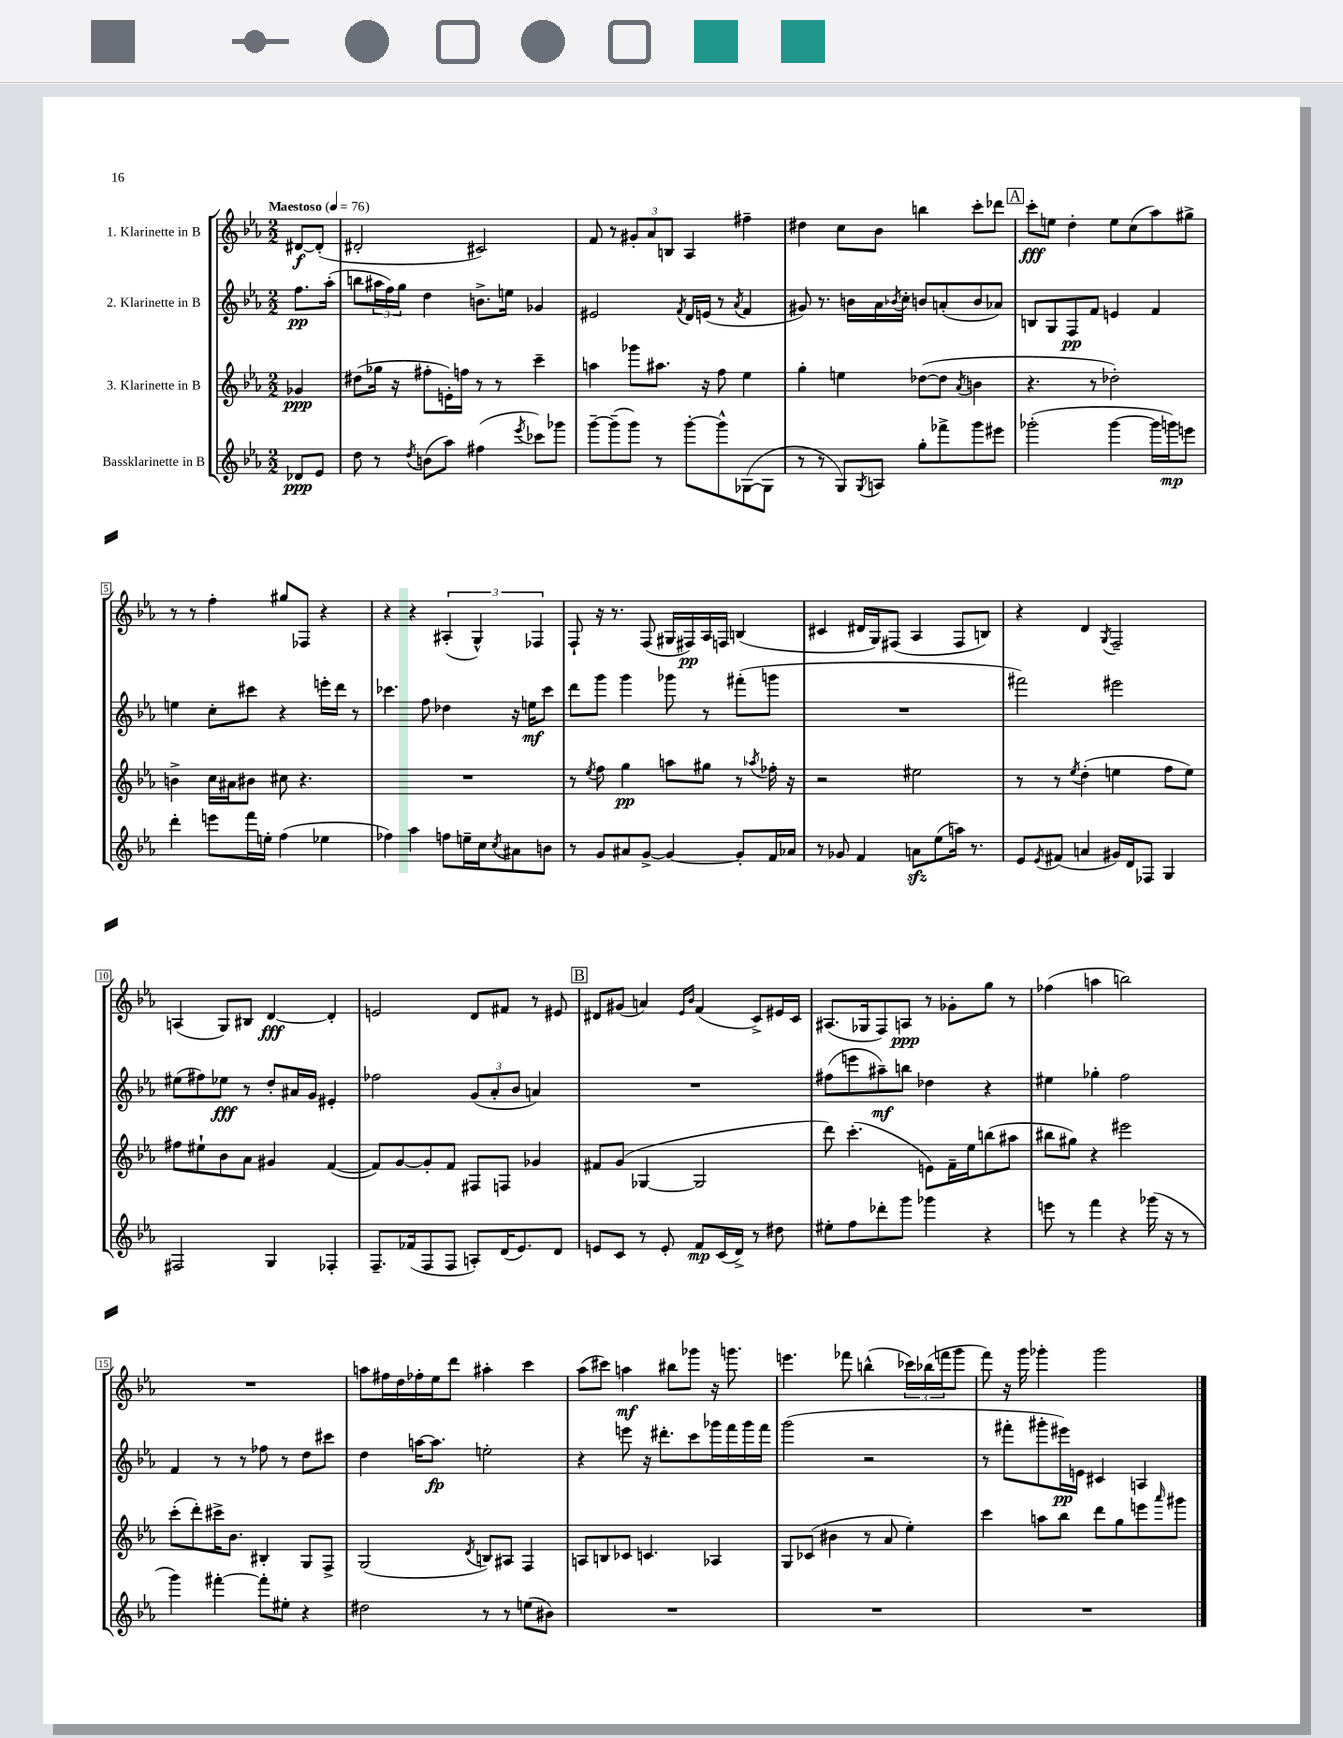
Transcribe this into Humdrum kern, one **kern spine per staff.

**kern	**dynam	**kern	**dynam	**kern	**dynam	**kern	**dynam
*part4	*part4	*part3	*part3	*part2	*part2	*part1	*part1
*staff4	*staff4	*staff3	*staff3	*staff2	*staff2	*staff1	*staff1
*I"Bassklarinette in B	*	*I"3. Klarinette in B	*	*I"2. Klarinette in B	*	*I"1. Klarinette in B	*
*clefG2	*	*clefG2	*	*clefG2	*	*clefG2	*
*k[b-e-a-]	*	*k[b-e-a-]	*	*k[b-e-a-]	*	*k[b-e-a-]	*
*M2/2	*	*M2/2	*	*M2/2	*	*M2/2	*
*MM76	*	*MM76	*	*MM76	*	*MM76	*
=	=	=	=	=	=	=	=
!	!	!	!	!	!	!LO:TX:a:B:t=Maestoso	!
8d-X/L	ppp	4g-X/	ppp	8.ff\L	pp	[8d#X/L	f
8e-/J	.	.	.	.	.	(8d#'/J]	.
.	.	.	.	(16aa-'\Jk	.	.	.
=1	=1	=1	=1	=1	=1	=1	=1
8dd\	.	(8dd#X\L	.	8bbn\L	.	2d#X'/	.
8r	.	16gg-X\Jk	.	24aa#X\L	.	.	.
.	.	.	.	24ff\)	.	.	.
.	.	16r	.	.	.	.	.
.	.	.	.	24gg\JJ	.	.	.
8qdd/	.	.	.	.	.	.	.
(8bn\L	.	8ff#X'\L	.	4dd\	.	.	.
8aa-\J)	.	16en'\L)	.	.	.	.	.
.	.	16ffn\JJ	.	.	.	.	.
(4ff#X\	.	8r	.	8.bn^\L	.	2c#X/)	.
.	.	8r	.	.	.	.	.
.	.	.	.	16een\Jk	.	.	.
8qeee-/	.	.	.	.	.	.	.
8ccc-X\L)	.	4ccc~\	.	4g-X/	.	.	.
8ggg-X\J	.	.	.	.	.	.	.
=2	=2	=2	=2	=2	=2	=2	=2
[8ggg~\L	.	4aan\	.	2e#X/	.	8f/	.
(8ggg~\]	.	.	.	.	.	8r	.
8ggg\J)	.	8ggg-X\L	.	.	.	12g#X'/L	.
.	.	.	.	.	.	12a-/	.
8r	.	8.aa#X\J	.	.	.	.	.
.	.	.	.	.	.	12Bn/J	.
.	.	.	.	8qf/	.	.	.
[8ggg'\L	.	.	.	16d/LL	.	4A-/	.
.	.	16r	.	(16en/JJ	.	.	.
8ggg^^\]	.	8ff\	.	8r	.	.	.
.	.	.	.	8qa-/	.	.	.
([8G-X\	.	4ee-\	.	4f/	.	4ff#X~\	.
8G-\J]	.	.	.	.	.	.	.
=3	=3	=3	=3	=3	=3	=3	=3
8r	.	4gg'\	.	8g#X/)	.	4dd#X\	.
8r	.	.	.	8.r	.	.	.
8G/L)	.	4een\	.	.	.	8cc\L	.
.	.	.	.	16bn\LL	.	.	.
8qG/	.	.	.	.	.	.	.
8An/J	.	.	.	16a-\	.	8b-\J	.
.	.	.	.	8qb-X/	.	.	.
.	.	.	.	16cc'\JJ	.	.	.
8gg'\L	.	([8dd-X\L	.	8bn/L	.	4bbn\	.
8fff-X^\	.	8dd-\J]	.	(8an'/	.	.	.
.	.	8qa-/	.	.	.	.	.
8ggg\	.	4bn\	.	8b/	.	8ccc'\L	.
8eee#X\J	.	.	.	8a-X/J)	.	8ddd-X\J	.
!!LO:REH:place=s1:t=A
=4	=4	=4	=4	=4	=4	=4	=4
(2ggg-X'\	.	4.r	.	8Bn/L	.	8ccc'\L	fff
.	.	.	.	8G/	.	8een\J	.
.	.	.	.	8F/	pp	4dd'\	.
.	.	8r	.	8f/J	.	.	.
[4ggg-\	.	2dd-X'\)	.	4en/	.	8ee\L	.
.	.	.	.	.	.	(8cc\	.
16ggg-\LL]	.	.	.	4f/	.	8aa-\)	.
16gggn\J)	mp	.	.	.	.	.	.
8eeen\J	.	.	.	.	.	8gg#X^\J	.
!!LO:LB:g=z
=5	=5	=5	=5	=5	=5	=5	=5
4ddd'\	.	4bn^\	.	4een\	.	8r	.
.	.	.	.	.	.	8r	.
8eeen\L	.	16cc\LL	.	8cc'\L	.	4ff'\	.
.	.	16a#X\J	.	.	.	.	.
16fff\L	.	8b#X\J	.	8ccc#X\J	.	.	.
16een'\JJ	.	.	.	.	.	.	.
(4ff\	.	8cc#X\	.	4r	.	8gg#X/L	.
.	.	4.r	.	.	.	8F-X/J	.
4ee-X\	.	.	.	16eeen'\LL	.	4r	.
.	.	.	.	16ddd\JJ	.	.	.
.	.	.	.	8r	.	.	.
=6	=6	=6	=6	=6	=6	=6	=6
4ff-X\)	.	1r	.	4.ccc-X\	.	4r	.
4aa-\	.	.	.	.	.	4r	.
.	.	.	.	8ff\	.	.	.
8ffn\L	.	.	.	4dd-X\	.	(6A#X'/	.
16een~\L	.	.	.	.	.	.	.
.	.	.	.	.	.	6G^^/)	.
16cc\J	.	.	.	.	.	.	.
8qcc/	.	.	.	.	.	.	.
8a#X\	.	.	.	16r	.	.	.
.	.	.	.	16een\KL	mf	.	.
.	.	.	.	.	.	6F-X/	.
8bn\J	.	.	.	8ccc-\J	.	.	.
=7	=7	=7	=7	=7	=7	=7	=7
8r	.	8r	.	8ddd\L	.	8F`/	.
.	.	8qee-/	.	.	.	.	.
8g/L	.	8ff\	.	8ggg\J	.	16r	.
.	.	.	.	.	.	8.r	.
8a#X/	.	4gg\	pp	4ggg\	.	.	.
[8g^/J	.	.	.	.	.	(8F/	.
4g/_	.	8aan\L	.	8ggg-X\	.	16G#X/LL	.
.	.	.	.	.	.	16F#X/)	pp
.	.	8gg#X\J	.	8r	.	16A-/	.
.	.	.	.	.	.	16Fn/JJ	.
8g'/L]	.	8r	.	(8fff#X'\L	.	(4Bn/	.
.	.	8qaa-X/	.	.	.	.	.
16f/L	.	16ff-X'\	.	8gggn\J	.	.	.
16a-X/JJ	.	16r	.	.	.	.	.
=8	=8	=8	=8	=8	=8	=8	=8
8r	.	2r	.	1r	.	4c#X/	.
8g-X/	.	.	.	.	.	.	.
4f/	.	.	.	.	.	16d#X/LL	.
.	.	.	.	.	.	16G/J)	.
.	.	.	.	.	.	(8F#X/J	.
8anzz\L	.	2ee#X\	.	.	.	4A-/	.
(8ee-\	.	.	.	.	.	.	.
16aan\Jk)	.	.	.	.	.	8F#/L	.
8.r	.	.	.	.	.	.	.
.	.	.	.	.	.	8Bn/J)	.
=9	=9	=9	=9	=9	=9	=9	=9
8e-/L	.	8r	.	2fff#X\)	.	4r	.
8qe-/	.	.	.	.	.	.	.
(8f#X/J	.	8r	.	.	.	.	.
.	.	8qee-/	.	.	.	.	.
4an/	.	(4dd'\	.	.	.	4d/	.
.	.	.	.	.	.	8qG/	.
16g#X/LL)	.	4een\	.	2eee#X\	.	2F~/	.
16d/J	.	.	.	.	.	.	.
8F-X/J	.	.	.	.	.	.	.
4G/	.	8ff\L	.	.	.	.	.
.	.	8ee\J)	.	.	.	.	.
!!LO:LB:g=z
=10	=10	=10	=10	=10	=10	=10	=10
2F#X/	.	8ff#X\L	.	(8ee#X\L	.	(4An/	.
.	.	8ee#X`\	.	8ff#X\)	.	.	.
.	.	8b-\	.	8ee-X\J	fff	8G/L)	.
.	.	8a-\J	.	8r	.	8B#X/J	.
4G/	.	4g#X/	.	8dd'/L	.	[4d/	fff
.	.	.	.	16a#X/L	.	.	.
.	.	.	.	16g/JJ	.	.	.
4F-X'/	.	([4f/	.	4e#X'/	.	4d'/]	.
=11	=11	=11	=11	=11	=11	=11	=11
8.F~/L	.	8f/L])	.	2ff-X\	.	2en/	.
.	.	[8g/	.	.	.	.	.
(16f-X/k	.	.	.	.	.	.	.
8F/	.	8g'/]	.	.	.	.	.
8F/J	.	8f/J	.	.	.	.	.
8An'/L)	.	8F#X/L	.	(12g/L	.	8d/L	.
.	.	.	.	12a-'/	.	.	.
(16d/K	.	8Fn/J	.	.	.	8f#X/J	.
.	.	.	.	12b-/J	.	.	.
8.e-/)	.	.	.	.	.	.	.
.	.	4g-X/	.	4an/)	.	8r	.
8d/J	.	.	.	.	.	8e#X/	.
!!LO:REH:place=s1:t=B
=12	=12	=12	=12	=12	=12	=12	=12
8en/L	.	8f#X/L	.	1r	.	8d#X/L	.
8c/J	.	(8g/J	.	.	.	(8g#X/J	.
8r	.	[4G-X/	.	.	.	4an/)	.
8e'/	.	.	.	.	.	.	.
.	.	.	.	.	.	16qqe-/LL	.
.	.	.	.	.	.	16qqb-/JJ	.
8f/L	mp	2G-/]	.	.	.	(4f/	.
(16c/L	.	.	.	.	.	.	.
16d^/JJ)	.	.	.	.	.	.	.
8r	.	.	.	.	.	8c^/L)	.
8dd#X\	.	.	.	.	.	16e#X/L	.
.	.	.	.	.	.	16c/JJ	.
=13	=13	=13	=13	=13	=13	=13	=13
8ee#X'\L	.	8ddd\)	.	(8ff#X\L	.	(8.A#X/L	.
8ff\	.	(4.ccc'\	.	8eeen\	.	.	.
.	.	.	.	.	.	16G-X/k	.
8ddd-X'\	.	.	.	8aa#X~\)	mf	8F/)	.
8ggg\J	.	.	.	8bbn\J	.	8An/J	ppp
4ggg-X\	.	8en\L)	.	4dd-X\	.	8r	.
.	.	16f~\L	.	.	.	8g-X'\L	.
.	.	16ee-\J	.	.	.	.	.
4r	.	(8bbn\	.	4r	.	8gg\J	.
.	.	8aa#X\J	.	.	.	8r	.
=14	=14	=14	=14	=14	=14	=14	=14
8eeen\	.	8bb#X\L	.	4ee#X\	.	(4ff-X\	.
8r	.	8gg#X\J)	.	.	.	.	.
4fff\	.	4r	.	4gg-X'\	.	4aan\	.
4r	.	2eee#X\	.	2ff\	.	2bbn\)	.
(16ggg-X\	.	.	.	.	.	.	.
16r	.	.	.	.	.	.	.
8r	.	.	.	.	.	.	.
!!LO:LB:g=z
=15	=15	=15	=15	=15	=15	=15	=15
4ggg\)	.	(8ccc'\L	.	4f/	.	1r	.
.	.	8ddd'\)	.	.	.	.	.
[4fff#X'\	.	16ccc#X^\K	.	8r	.	.	.
.	.	8.b-\J	.	.	.	.	.
.	.	.	.	8r	.	.	.
8fff#'\L]	.	4B#X'/	.	8ff-X\	.	.	.
8ee#X'\J	.	.	.	8r	.	.	.
4r	.	8G/L	.	8dd\L	.	.	.
.	.	8F^/J	.	8ccc#X\J	.	.	.
=16	=16	=16	=16	=16	=16	=16	=16
2dd#X\	.	(2G/	.	4dd\	.	8aan\L	.
.	.	.	.	.	.	16ff#X\L	.
.	.	.	.	.	.	16dd\	.
.	.	.	.	[16aan\KL	.	16ff-X'\	.
.	.	.	.	8.aa\J]	fp	16ee-\J	.
.	.	.	.	.	.	8ddd\J	.
.	.	8qd/	.	.	.	.	.
8r	.	8Bn/L)	.	2een'\	.	4aa#X'\	.
8r	.	8A#X/J	.	.	.	.	.
(8een\L	.	4F/	.	.	.	4ccc\	.
8b#X\J)	.	.	.	.	.	.	.
=17	=17	=17	=17	=17	=17	=17	=17
1r	.	8An/L	.	4r	.	(8aa-\L	.
.	.	8Bn/	.	.	.	8ccc#X\J)	.
.	.	8c-X/J	.	8eeen\	.	4aan\	mf
.	.	4.cn/	.	16r	.	.	.
.	.	.	.	8.ddd#X'\L	.	.	.
.	.	.	.	.	.	8bb#X\L	.
.	.	.	.	8ccc\	.	8ggg-X\J	.
.	.	4A-X/	.	16ggg-X\L	.	16r	.
.	.	.	.	16fff\	.	8.gggn\	.
.	.	.	.	16ggg-\	.	.	.
.	.	.	.	16fff\JJ	.	.	.
=18	=18	=18	=18	=18	=18	=18	=18
1r	.	8G/L	.	(2ggg\	.	4.eeen\	.
.	.	(8c-X/J	.	.	.	.	.
.	.	4b#X\	.	.	.	.	.
.	.	.	.	.	.	8fff-X\	.
.	.	8r	.	2r	.	(4bbn^^\	.
.	.	8a-/	.	.	.	.	.
.	.	4ee-'\)	.	.	.	24ccc-X\LL)	.
.	.	.	.	.	.	(24bb-X\	.
.	.	.	.	.	.	24fffn\J	.
.	.	.	.	.	.	8ggg\J	.
=19	=19	=19	=19	=19	=19	=19	=19
1r	.	4ccc\	.	8r	.	8fff\)	.
.	.	.	.	8fff#X'\L	.	16r	.
.	.	.	.	.	.	16ggg\	.
.	.	8aan\L	.	8ggg#X'\	.	4ggg-X'\	.
.	.	8bb-\J	.	16eee#X\L)	pp	.	.
.	.	.	.	16en\JJ	.	.	.
.	.	8ddd\L	.	4c#X/	.	2ggg-\	.
.	.	8gg\	.	.	.	.	.
.	.	8eeen\	.	4An/	.	.	.
.	.	16qqaaa-/	.	.	.	.	.
.	.	8ggg#X\J	.	.	.	.	.
==	==	==	==	==	==	==	==
*-	*-	*-	*-	*-	*-	*-	*-
